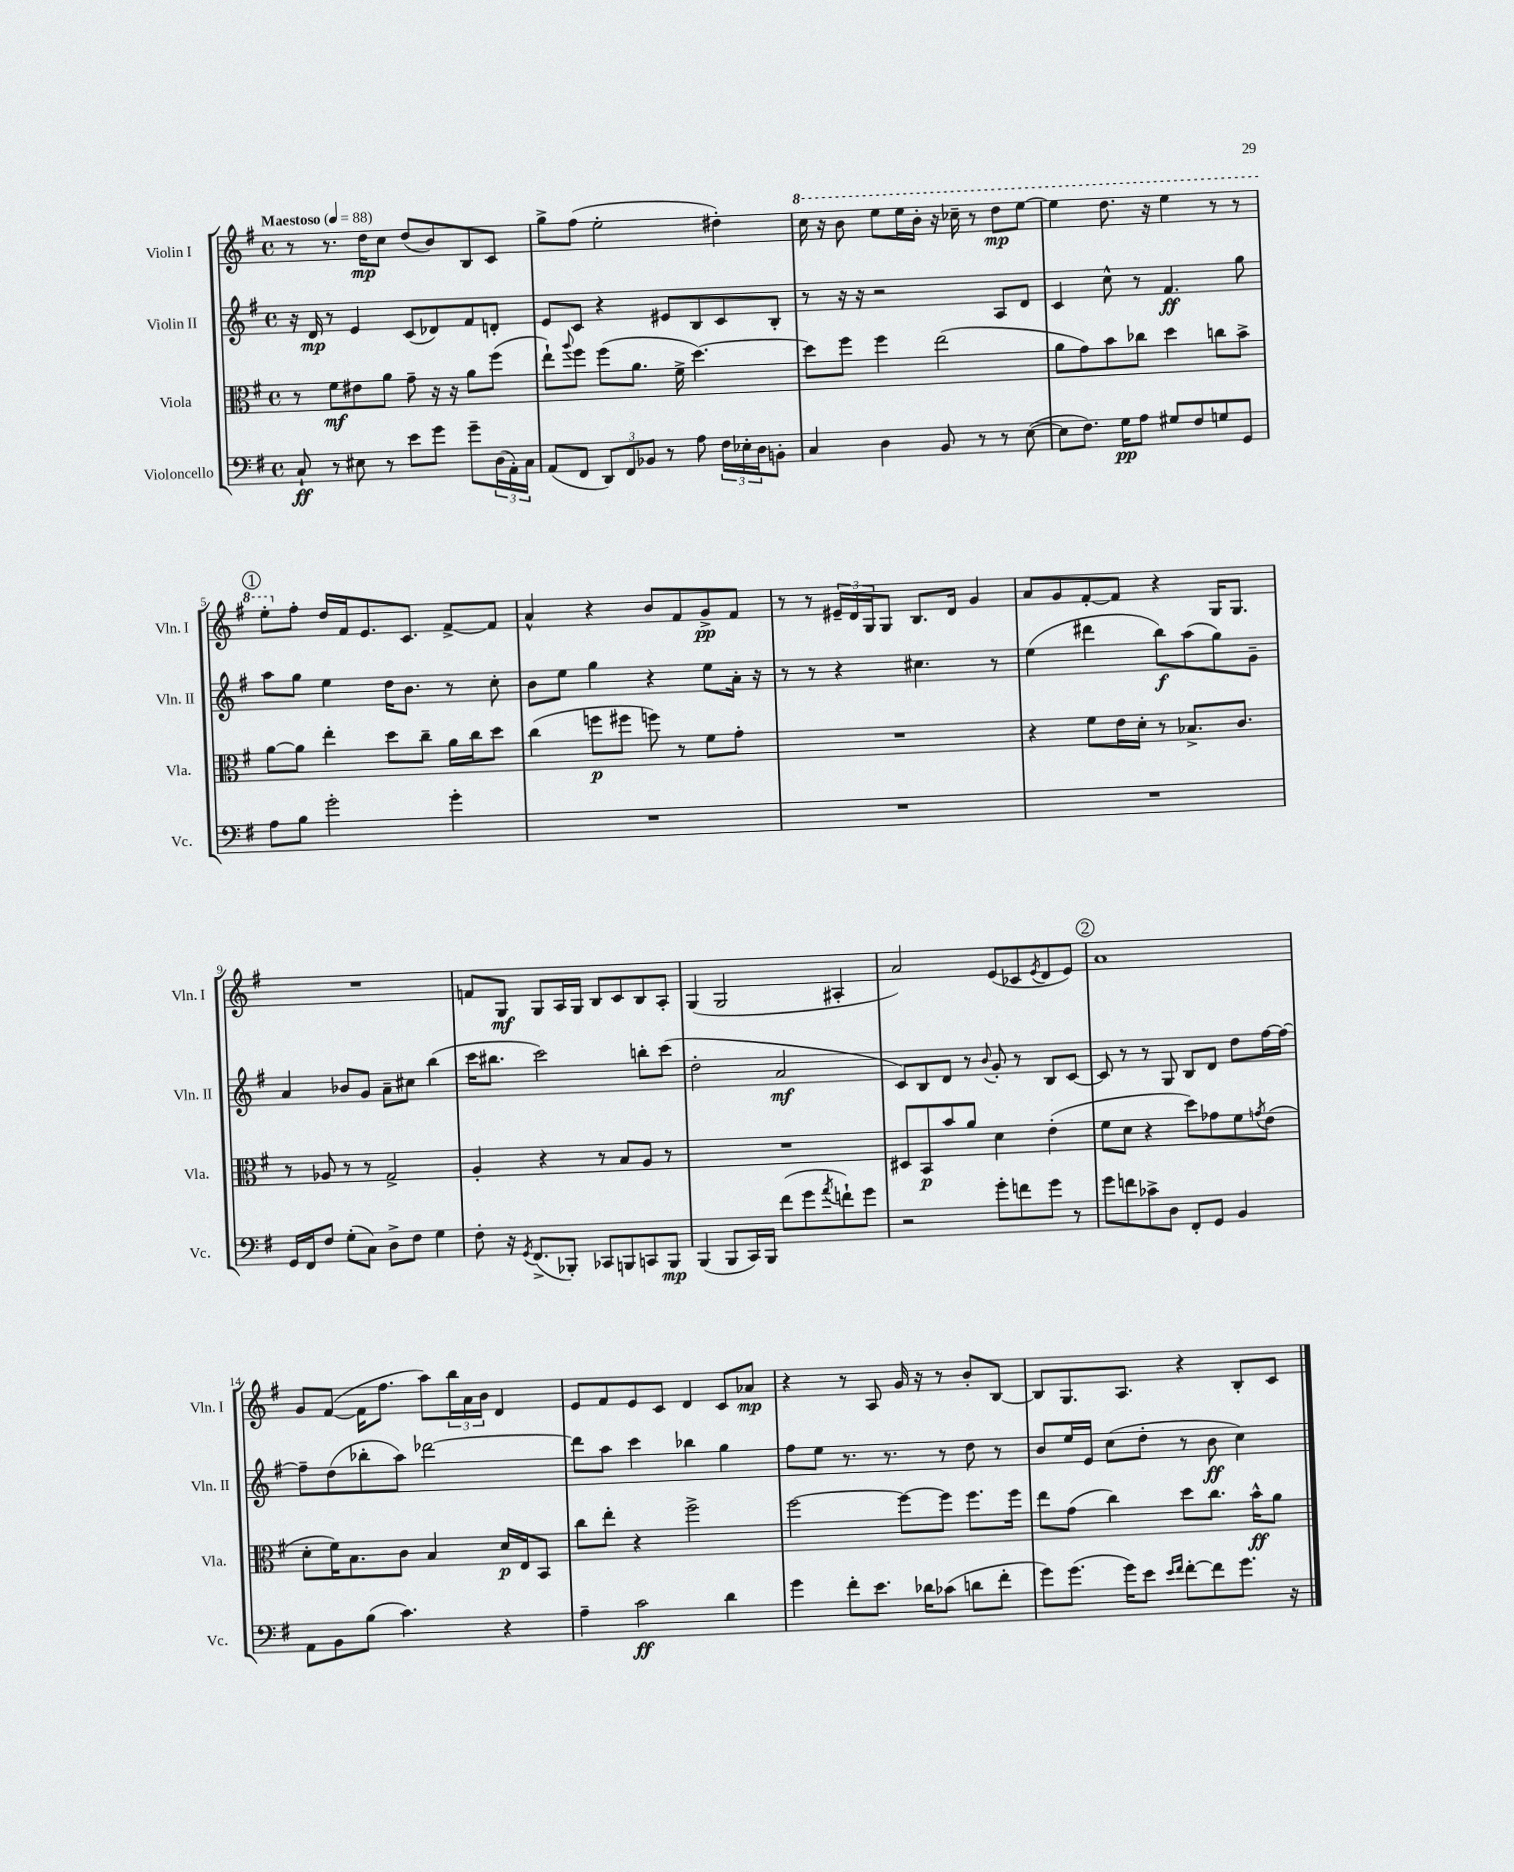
<<
\new StaffGroup <<
\new Staff = "s0" \with { instrumentName = "Violin I" shortInstrumentName = "Vln. I" } {
    \clef treble \key g \major \defaultTimeSignature \time 4/4 \tempo "Maestoso" 4 = 88
    r8 r8. d''16\mp c''8 d''8( b'8) b8 c'8 |
    g''8-> fis''8( e''2-. dis''4-.) |
    \ottava #1 c'''16 r16 b''8 e'''8 e'''16 b''16-. r16 ces'''16-- r8 d'''8\mp e'''8~ |
    e'''4 d'''8. r16 e'''4 r8 r8 |
    \mark \markup { \circle "1" } e'''8-. \ottava #0 fis''8-. d''16 fis'16 e'8. c'8. fis'8~-> fis'8 |
    a'4-^ r4 b'8 fis'8 g'8->\pp fis'8 |
    r8 r8 \tuplet 3/2 { eis'16-- d'16 g16 } g8 b8. d'16 g'4 |
    a'8 g'8 fis'8~-. fis'8 r4 g16 g8. |
    R1 |
    f'8 g8\mf g8 a16 g16 b8 c'8 b8 a8-. |
    g4( g2 ais4-. |
    a'2) e'8( ces'8 \acciaccatura { e'8 } d'8 e'8) |
    \mark \markup { \circle "2" } a'1 |
    g'8 fis'8~( fis'16 fis''8. a''8) \tuplet 3/2 { b''16 a'16 b'16 } d'4 |
    e'8 fis'8 e'8 c'8 d'4 c'8 aes'8\mp |
    r4 r8 a8 g'16 r16 r8 b'8-. b8~ |
    b8 g8. a8. r4 b8-. c'8 \bar "|." |
}
\new Staff = "s1" \with { instrumentName = "Violin II" shortInstrumentName = "Vln. II" } {
    \clef treble \key g \major \defaultTimeSignature \time 4/4
    r16 d'16\mp r8 e'4 c'8( des'8) fis'8 d'8-. |
    e'8 c'8 r4 eis'8 b8 c'8 b8-. |
    r8 r16 r16 r2 a8 d'8 |
    c'4 c''8-^ r8 fis'4.\ff g''8 |
    \mark \markup { \circle "1" } a''8 g''8 e''4 d''16 b'8. r8 c''8-. |
    b'8 e''8 g''4 r4 e''8 a'16-. r16 |
    r8 r8 r4 cis''4. r8 |
    e''4( dis'''4 b''8\f) a''8( g''8) g'8-- |
    a'4 bes'8 g'8 a'8-- cis''8 b''4( |
    c'''16 bis''8. c'''2) b''8-. c'''8( |
    d''2-. a'2\mf |
    c'8) b8 d'8 r8 \appoggiatura { b'8 } g'8-. r8 b8 c'8~ |
    \mark \markup { \circle "2" } c'8 r8 r8 g8 b8 d'8 d''8 fis''16~ fis''16~ |
    fis''8-- d''8( bes''8-. a''8) des'''2~ |
    des'''8 a''8 c'''4 bes''4 g''4 |
    fis''8 e''8 r8. r8. r8 d''8 r8 |
    b'8 e''16 e'16 c''8( d''8-. r8 b'8\ff c''4) \bar "|." |
}
\new Staff = "s2" \with { instrumentName = "Viola" shortInstrumentName = "Vla." } {
    \clef alto \key g \major \defaultTimeSignature \time 4/4
    r8 fis'8\mf eis'8 a'8 g'8-- r16 r16 a'8 fis''8( |
    e''8-!) \appoggiatura { a''8 } fis''8 fis''8( a'8. fis'16-> d''4.~) |
    d''8 fis''8 fis''4 e''2( |
    a'8 g'8) b'8 ces''8 d''4 c''8 b'8-> |
    \mark \markup { \circle "1" } a'8~ a'8 e''4-. d''8 c''8-- a'16 c''16 d''8 |
    c''4( f''8\p fis''8 f''8) r8 fis'8 g'8-. |
    R1 |
    r4 fis'8 e'16 d'16-. r8 bes8.-> c'8. |
    r8 aes8 r8 r8 g2-> |
    a4-. r4 r8 b8 a8 r8 |
    R1 |
    dis8 b,8\p b'8 a'8 d'4 e'4-.( |
    \mark \markup { \circle "2" } fis'8 d'8 r4 d''8) ges'8 fis'8 \acciaccatura { g'8 } e'8( |
    d'8-. fis'16) b8. c'8 b4 d'16\p e16 b,8 |
    c''8 e''8-. r4 fis''2-> |
    fis''2~ fis''8~ fis''8 fis''8. fis''16 |
    e''8 g'8( c''4) d''8 c''8. b'16-^\ff a'8 \bar "|." |
}
\new Staff = "s3" \with { instrumentName = "Violoncello" shortInstrumentName = "Vc." } {
    \clef bass \key g \major \defaultTimeSignature \time 4/4
    c8-!\ff r8 eis8 r8 e'8 g'8 g'8-- \tuplet 3/2 { d16( a,16-.) c16 } |
    a,8( fis,8 \tuplet 3/2 { d,8) fis,8 bes,8 } r8 a8 \tuplet 3/2 { fis16 ees16-. d16 } b,8-. |
    c4 d4 b,8 r8 r8 e8~( |
    e8 fis8.) g16\pp a8 gis8 fis8 g8 g,8 |
    \mark \markup { \circle "1" } a8 b8 g'2-. g'4-. |
    R1 |
    R1 |
    R1 |
    g,16 fis,16 fis8 g8-.( c8) d8-> fis8 g4 |
    fis8-. r16 \acciaccatura { g,8 } fis,8.->( bes,,8-.) ces,8 b,,8 c,8 b,,8\mp |
    b,,4( b,,8 c,16) b,,16 fis'8( g'8 \acciaccatura { a'8 } f'8-!) g'8 |
    r2 g'8-. f'8 g'8 r8 |
    \mark \markup { \circle "2" } g'8 f'8 ces'8-> d8 fis,8-. g,8 b,4 |
    a,8 b,8 b8( c'4.) r4 |
    a4-- c'2\ff d'4 |
    g'4 fis'8-. e'8. des'16 ces'8( d'8 fis'8-. |
    g'8) g'8.( g'16) e'8 \grace { e'16 fis'16 } fis'8~-. fis'8 g'8. r16 \bar "|." |
}
>>
>>
